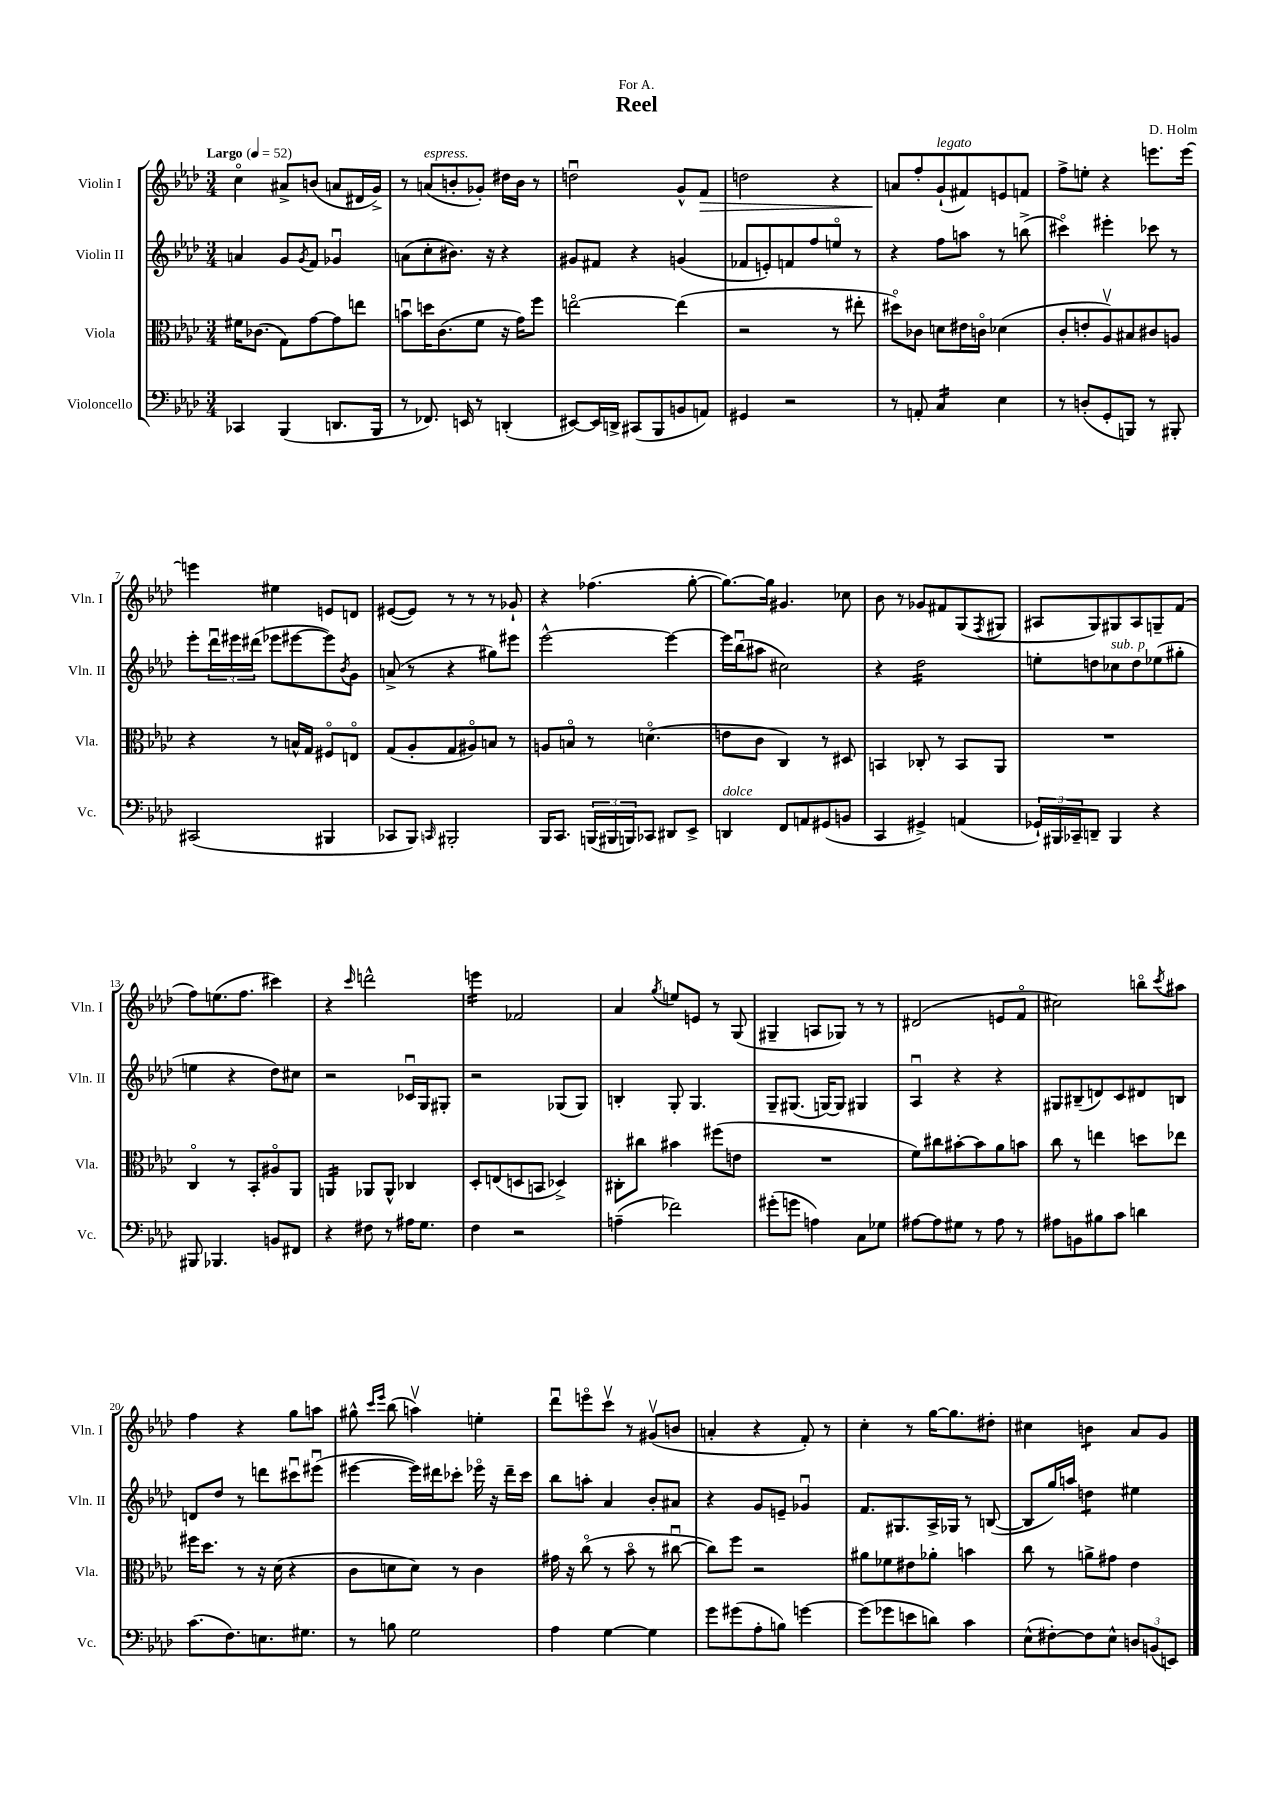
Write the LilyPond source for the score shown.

\header { title = "Reel" composer = "D. Holm" dedication = "For A." }
<<
\new StaffGroup <<
\new Staff = "s0" \with { instrumentName = "Violin I" shortInstrumentName = "Vln. I" } {
    \clef treble \key aes \major \numericTimeSignature \time 3/4 \tempo "Largo" 4 = 52
    c''4\flageolet ais'8-> b'8( a'8 dis'16 g'16->) |
    r8 a'8^\markup { \italic "espress." }( b'8-. ges'8-.) dis''16 b'16 r8 |
    d''2\downbow g'8-^ f'8\> |
    d''2 r4 |
    a'8\! f''8-. g'8-!^\markup { \italic "legato" }( fis'8) e'8 f'8 |
    f''8-> e''8-. r4 e'''8. e'''16~ |
    e'''4 eis''4 e'8 d'8 |
    eis'8~( eis'8) r8 r8 r8 ges'8-! |
    r4 fes''4.( g''8~-. |
    g''8.~) g''16 gis'4. ces''8 |
    bes'8 r8 ges'8 fis'8 g8( \acciaccatura { f8 } gis8 |
    ais8 g8) gis8 ais8 g8-- f'8( |
    f''8) e''8.( f''8. cis'''4) |
    r4 \grace { c'''16 } d'''2-^ |
    e'''4:16 fes'2 |
    aes'4 \acciaccatura { g''8 } e''8 e'8 r8 g8( |
    gis4-- a8 ges8) r8 r8 |
    dis'2( e'8 f'8\flageolet |
    cis''2) b''8\flageolet \acciaccatura { c'''8 } ais''8 |
    f''4 r4 g''8 a''8 |
    gis''8-^ \grace { c'''16 ees'''16 } bes''8( a''4\upbow) e''4-. |
    des'''8\downbow e'''8\flageolet c'''8\upbow r8 gis'8\upbow( b'8 |
    a'4-. r4 f'8-.) r8 |
    c''4-. r8 g''16~ g''8. dis''8-. |
    cis''4 b'4:8 aes'8 g'8 \bar "|." |
}
\new Staff = "s1" \with { instrumentName = "Violin II" shortInstrumentName = "Vln. II" } {
    \clef treble \key aes \major \numericTimeSignature \time 3/4
    a'4 g'8 \acciaccatura { g'8 } f'8 ges'4\downbow |
    a'8( c''8-. bis'8.) r16 r4 |
    gis'8 fis'8 r4 g'4( |
    fes'8 e'8-.) f'8 f''8 e''8\flageolet r8 |
    r4 f''8 a''8 r8 b''8->( |
    cis'''4\flageolet) eis'''4-. ces'''8 r8 |
    ees'''8-. \tuplet 3/2 { des'''16\downbow eis'''16 dis'''16( } ees'''8 eis'''8~ eis'''8) \acciaccatura { bes'8 } g'8 |
    a'8->( r8 r4 gis''8) eis'''8 |
    ees'''2~-^ ees'''4~ |
    ees'''16 bes''16\downbow( ais''8 cis''2) |
    r4 des''2:16 |
    e''8-. d''8 ces''8^\markup { \italic "sub. p" } d''8 ees''8( gis''8-. |
    e''4 r4 des''8) cis''8 |
    r2 ces'16\downbow g16 gis8-. |
    r2 ges8( ges8) |
    b4-. g8-. g4. |
    g8-- gis8.( g16~) g8 gis4 |
    aes4\downbow r4 r4 |
    gis8 bis8--( d'8) c'8 dis'8 b8 |
    d'8 des''8 r8 d'''8 cis'''8\downbow eis'''8\downbow( |
    eis'''4~ eis'''16) dis'''16 ces'''8-. ees'''16\flageolet r16 dis'''16-- ces'''16 |
    bes''8 a''8-. aes'4 bes'8-. ais'8 |
    r4 g'8 e'8-- ges'4\downbow |
    f'8. gis8. aes16-> ges16 r8 b8~( |
    b8 g''16) a''16 d''4:8 eis''4 \bar "|." |
}
\new Staff = "s2" \with { instrumentName = "Viola" shortInstrumentName = "Vla." } {
    \clef alto \key aes \major \numericTimeSignature \time 3/4
    fis'16 ces'8.( g8) g'8~ g'8 e''8 |
    b'8\downbow d''16 c'8.( f'8 r16 g'16) f''8 |
    e''2~\flageolet e''4( |
    r2 r8 eis''8-. |
    dis''8\flageolet) ces'8 d'8 eis'16 c'16\flageolet des'4( |
    c'8-. e'8-. aes8\upbow) bis8 cis'8 a8 |
    r4 r8 b16-^ g16 fis8\flageolet e8\flageolet |
    g8( aes8-. g8 ais8\flageolet) b8 r8 |
    a8 b8\flageolet r8 d'4.\flageolet( |
    e'8 c'8 c4) r8 dis8 |
    b,4 ces8-. r8 b,8 aes,8 |
    R2. |
    c4\flageolet r8 bes,8-. ais8\flageolet aes,8 |
    a,4:16 aes,8 aes,8-^ ces4 |
    des8-. e8( d8 b,8 des4->) |
    cis8-. cis''8 bis'4 fis''8( e'8 |
    R2. |
    f'8) cis''8 bis'8~-. bis'8 aes'8 b'8 |
    c''8 r8 e''4 d''8 ees''8 |
    fis''16 des''8. r8 r16 des'16( r4 |
    c'8 d'8 d'8) r8 c'4 |
    gis'16 r16 c''8\flageolet( r8 bes'8\flageolet r8 cis''8~\downbow |
    cis''8) f''8 r2 |
    ais'8 fes'8 eis'8 aes'8-. b'4 |
    c''8 r8 a'8-> gis'8 ees'4 \bar "|." |
}
\new Staff = "s3" \with { instrumentName = "Violoncello" shortInstrumentName = "Vc." } {
    \clef bass \key aes \major \numericTimeSignature \time 3/4
    ces,4 bes,,4( d,8. bes,,16 |
    r8 fes,8.) e,16 r8 d,4-.( |
    eis,8~) eis,16 d,16-> cis,8( bes,,8 b,8 a,8) |
    gis,4 r2 |
    r8 a,8-. c4:16 ees4 |
    r8 d8-.( g,8-. b,,8) r8 bis,,8-. |
    cis,2( bis,,4 |
    ces,8 bes,,8) \grace { c,16 } bis,,2-. |
    bes,,16 c,8. \tuplet 3/2 { b,,16( bis,,16 b,,16) } ces,8 dis,8 ees,8-> |
    d,4^\markup { \italic "dolce" } f,8 a,8 gis,8( b,8 |
    c,4 gis,4->) a,4( |
    \tuplet 3/2 { ges,16-!) bis,,16 ces,16-- } d,8-- bis,,4 r4 |
    bis,,8 bes,,4. b,8 fis,8 |
    r4 fis8 r8 ais16 g8. |
    f4 r2 |
    a4--( fes'2) |
    gis'8-.( g'8 a4) c8 ges8 |
    ais8~ ais8 gis8 r8 ais8 r8 |
    ais8 b,8 bis8 c'8 d'4 |
    c'8.( f8.) e8. gis8. |
    r8 b8 g2 |
    aes4 g4~ g4 |
    g'8 gis'8( aes8-. b8) g'4~ |
    g'8( ges'8 e'8 d'8) c'4 |
    ees8-^( fis8~-.) fis8 ees8-^ \tuplet 3/2 { d8 b,8( e,8) } \bar "|." |
}
>>
>>
